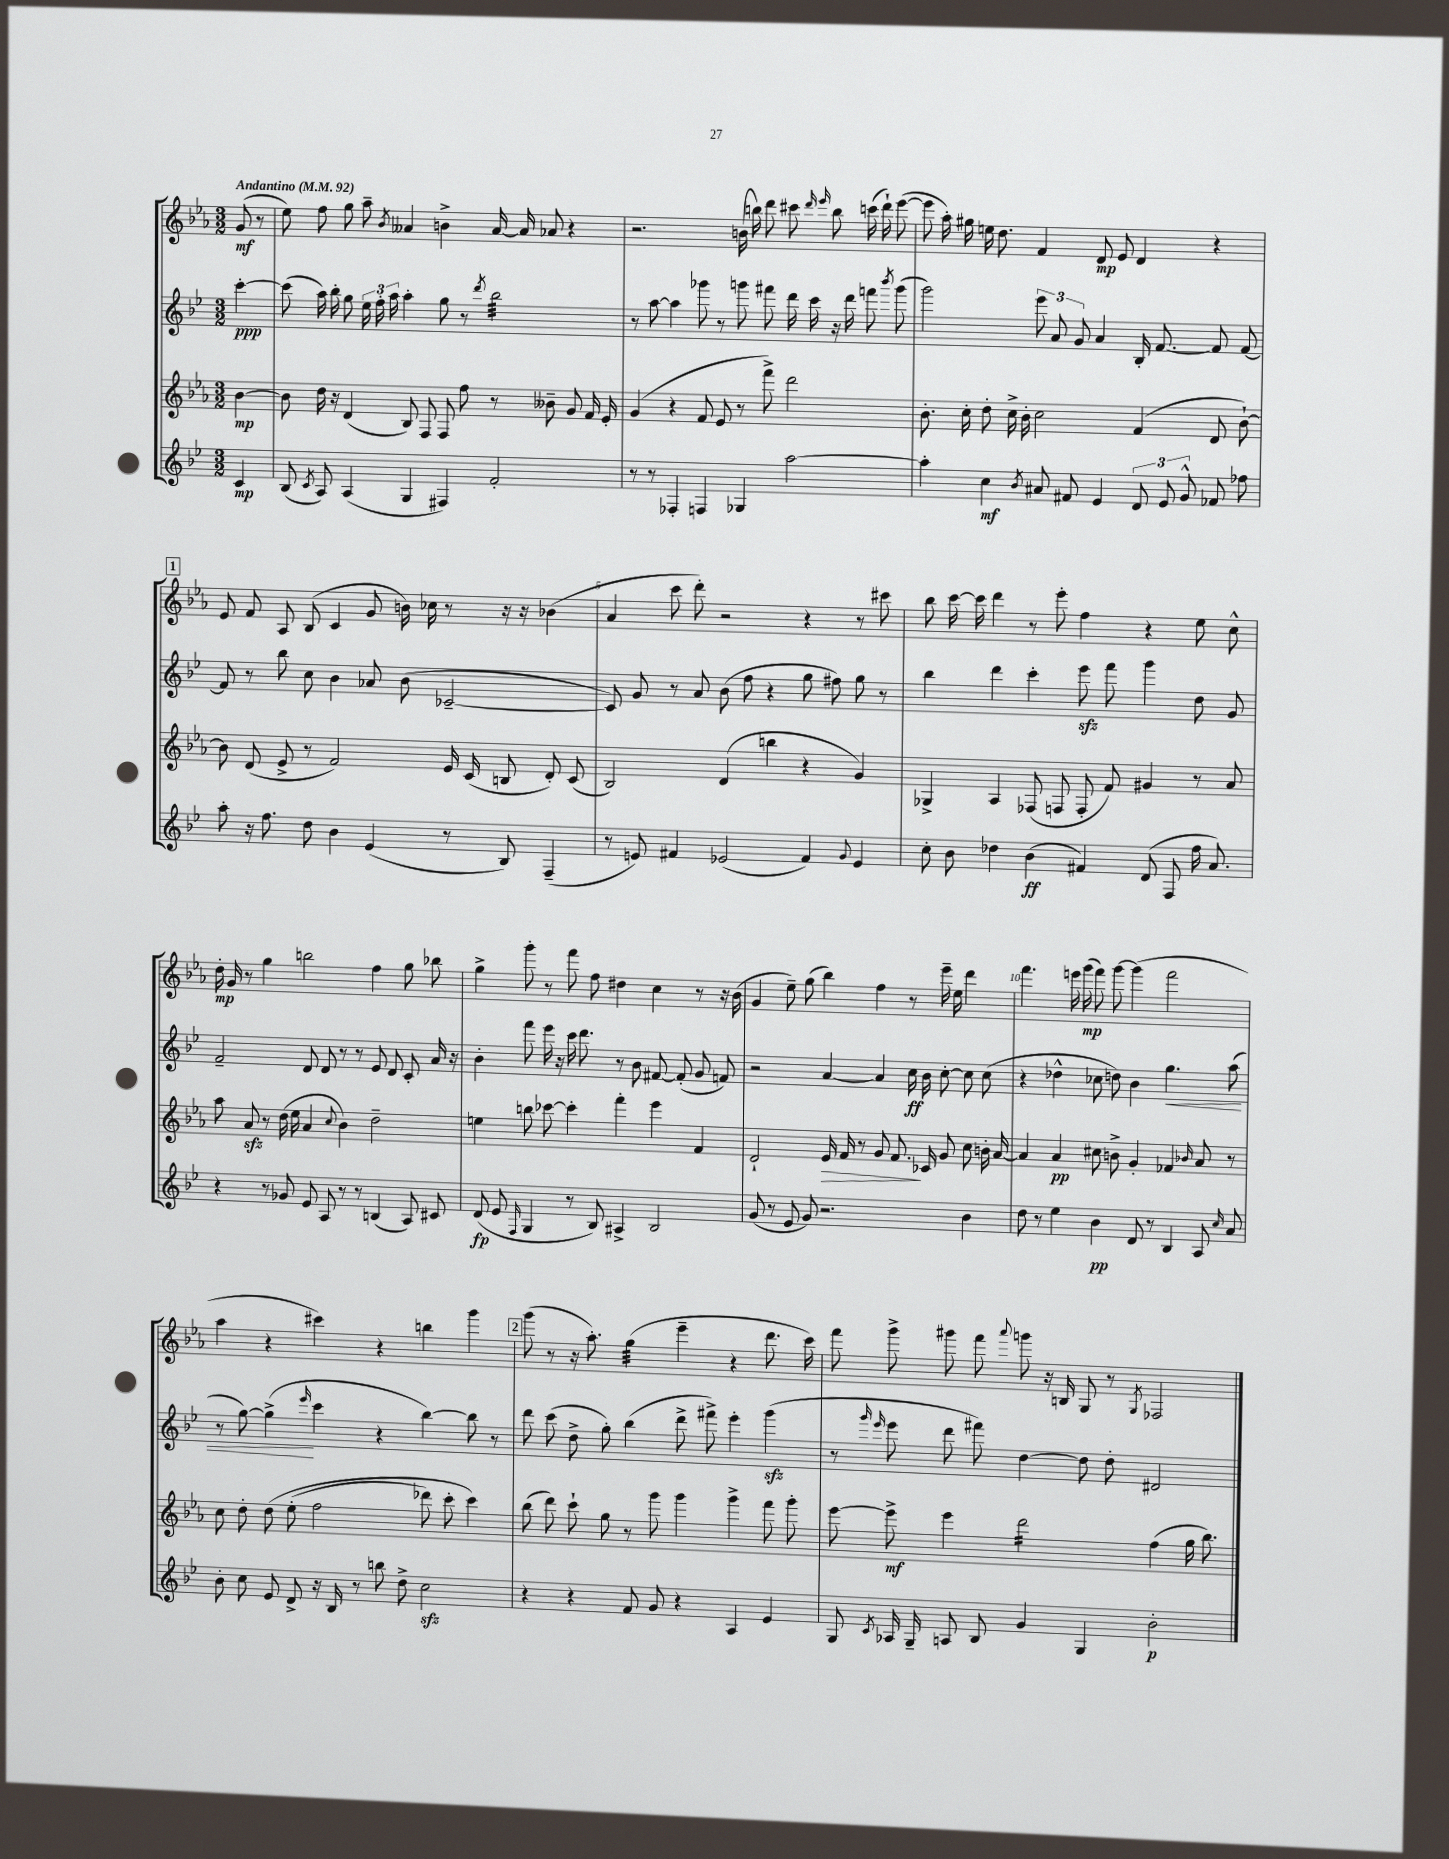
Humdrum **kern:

**kern	**kern	**kern	**kern
*staff4	*staff3	*staff2	*staff1
*clefG2	*clefG2	*clefG2	*clefG2
*k[b-e-]	*k[b-e-a-]	*k[b-e-]	*k[b-e-a-]
*M3/2	*M3/2	*M3/2	*M3/2
*MM92	*MM92	*MM92	*MM92
4c/	[4b-\	[4ccc'\	(8g/
.	.	.	8r
=	=	=	=
(8B-/	8b-\]	(8ccc\]	8ee-\)
8qc/	.	.	.
8A/)	16dd\	16aa\)	8ff\
.	16r	16bb-'\	.
(4A/	(4d/	8gg\	8gg\
.	.	24ee-\	8aa-~\
.	.	24ff'\	.
.	.	24aa\	.
.	.	.	8qb-/
4G/	8B-/)	4aa'\	4a--/
.	8F/	.	.
4F#/)	8F/	8gg\	4b^\
.	8ff\	8r	.
.	.	8qddd/	.
2f'/	8r	2bb-\	[16a--/
.	.	.	16a--/]
.	8b--~\	.	8a-/
.	8g/	.	4r
.	16f/	.	.
.	16e-'/	.	.
=	=	=	=
8r	(4g/	8r	2.r
8r	.	[8aa\	.
4F-'/	4r	4aa\]	.
4F/	8f/	8ggg-\	.
.	8e-/	8r	.
4G-/	8r	8ggg\	(16b\
.	.	.	16bb\)
.	8fff^\)	8fff#\	8ddd\
[2aa\	2ddd\	16ddd\	8ccc#\
.	.	16ccc\	.
.	.	.	16qqddd/
.	.	.	16qqeee-/
.	.	16r	8bb\
.	.	16ddd\	.
.	.	8fff\	(16ccc\
.	.	.	16ddd`\)
.	.	8qbbb-/	.
.	.	(8ggg\	([8eee-\
=	=	=	=
4aa'\]	8.b-'\	2ggg\)	8eee-\]
.	.	.	16aa-'\)
.	16cc'\	.	16gg#\
4cc\	8dd'\	.	16ee\
.	.	.	8.dd\
.	16cc^\	.	.
.	16b-'\	.	.
8qb-/	.	.	.
8a#/	2cc\	12eee-\	4f/
.	.	12a/	.
8f#/	.	.	.
.	.	12g/	.
4e-/	.	4a/	8d/
.	.	.	8e-/
12d/	(4f/	16B-'/	4d/
.	.	[8.f/	.
12e-/	.	.	.
12g^^/	.	.	.
8f-/	8d/	8f/]	4r
8ff-\	[8b-`\)	[8f/	.
=	=	=	=
8aa'\	8b-\]	8f/]	8e-/
16r	(8d/	8r	8f/
8.ff\	.	.	.
.	8e-^/	8bb-\	8A-/
8dd\	8r	8cc\	(8B-/
4b-\	2f/)	4b-\	4c/
(4e-/	.	8a-/	8g/
.	.	(8b-\	16b\)
.	.	.	16cc-\
8r	16e-/	[2c-~/	8r
.	(16c/	.	.
8B-/)	8B/	.	16r
.	.	.	16r
(4F~/	8d'/)	.	(4b-\
.	(8c/	.	.
=	=	=	=
8r	2B-/)	8c-/])	4a-/
8e/)	.	8g/	.
4f#/	.	8r	8ccc\
.	.	8a/	8ddd'\)
(2e-/	(4d/	(8b-\	2r
.	.	8ff\	.
.	4bb\	4r	.
4f#/)	4r	8gg\	4r
.	.	8ff#\)	.
8qqg/	.	.	.
4e-/	4g/)	8gg\	8r
.	.	8r	8ccc#\
=	=	=	=
8cc'\	4G-^/	4bb-\	8bb-\
8b-\	.	.	[16ccc\
.	.	.	16ccc\]
4dd-\	4A-/	4ddd\	4ddd\
(4b-\	(8F-/	4ccc'\	8r
.	8F/	.	8eee-'\
4f#/)	8F'/	8eee-\	4ff\
.	8f/)	8fff\	.
(8d/	4g#/	4ggg\	4r
8F/	.	.	.
16ff\	8r	8dd\	8ee-\
8.a/)	.	.	.
.	8a-/	8g/	8cc^^\
=	=	=	=
4r	8aa-\	2f~/	16dd'\
.	.	.	16g/
.	8a-/	.	8r
8r	8r	.	4gg\
8g-/	(16dd\	.	.
.	16ee-\	.	.
8e-/	4a-/	8d/	2bb\
8A/	.	8d/	.
.	8qqcc/	.	.
8r	4b-\)	8r	.
8r	.	8r	.
(4B/	2dd~\	8e-/	4ff\
.	.	8d/	.
8A/)	.	8c'/	8gg\
8c#/	.	16a/	8bb-\
.	.	16r	.
=	=	=	=
(8d/	4ee\	4b-'\	4gg^\
8e-/	.	.	.
16qqF/	.	.	.
4G/	8bb\	8fff\	8ggg'\
.	[8ccc-\	16eee-\	8r
.	.	16r	.
8r	4ccc-'\]	16ccc\	8fff\
.	.	8.ddd\	.
8B-/)	.	.	8ff\
4A#^/	4fff'\	8r	4dd#\
.	.	8b-\	.
2B-/	4eee-\	[8f#/	4cc\
.	.	(8f#'/]	.
.	4f/	8g/	8r
.	.	8f/)	16r
.	.	.	(16b-\
=	=	=	=
(8g/	2d`/	2r	4g/
8r	.	.	.
8e-/	.	.	8ee-~\)
8g/)	.	.	(8gg\
2.r	16e-/	[4a/	4bb-\)
.	16f/	.	.
.	8r	.	.
.	8g/	4a/]	4ff\
.	8.f/	.	.
.	.	16cc\	8r
.	16c-/	16b-\	.
.	8g/	[8cc'\	16eee-~\
.	.	.	16ee-\
4b-\	8cc\	8cc\]	4ddd\
.	16b'\	(8cc\	.
.	[16a-/	.	.
=	=	=	=
8dd\	4a-/]	4r	4.fff\
8r	.	.	.
4ee-\	4a-/	4dd-^^\	.
.	.	.	16eee\
.	.	.	(16ggg\
4b-\	8cc#\	8cc-\	8fff\)
.	8b^\	8dd\)	[8ggg\
8d/	4g'/	4b-\	(4ggg\]
8r	.	.	.
4B-/	4f-/	4.gg\	2fff\
.	16qqb-/	.	.
8A/	8a-/	.	.
16qqcc/	.	.	.
8a/	8r	(8aa\	.
=	=	=	=
8b-'\	8cc\	8r	4aa-\
8cc\	8dd'\	[8gg\)	.
8e-/	&(8dd\	(4gg^\]	4r
8d^/	(8ee-'\	.	.
.	.	16qqeee-/	.
16r	2ff\	4ccc\	4ccc#\)
16B-/	.	.	.
8r	.	.	.
8bb\	.	4r	4r
8dd^\	.	.	.
2cc\	8ddd-\)	[4bb-\)	4bb\
.	8ccc'\	.	.
.	4ccc\&)	8bb-\]	4ggg\
.	.	8r	.
=	=	=	=
4r	(8bb-\	8ddd\	(8ggg\
.	8ddd\)	(8ccc\	8r
4r	8ccc`\	8dd^\	16r
.	.	.	8.aa-'\)
.	8gg\	8gg'\)	.
8f/	8r	(4bb-\	(4gg\
8g/	8ggg\	.	.
4r	4ggg\	8ddd^\	4eee-~\
.	.	8fff#^\)	.
4A/	4ggg^\	4eee-'\	4r
4e-/	8fff\	(4ggg\	8.ddd\
.	8ggg'\	.	.
.	.	.	16ccc\)
=	=	=	=
8G/	[8eee-\	8r	8fff\
.	.	16qqggg/	.
8qc/	.	16qqeee-/	.
16A-/	8eee-^\]	8eee-\	8ggg^\
16G~/	.	.	.
8A/	4eee-\	8ddd\	8ggg#\
8B-/	.	8fff#\)	8fff\
.	.	.	8qqaaa-/
4g/	2ddd\	[4dd\	8ggg\
.	.	.	16r
.	.	.	16B/
4G/	.	8dd\]	8G/
.	.	8dd'\	8r
.	.	.	8qG/
2b-'\	(4ff\	2d#/	2F-/
.	16gg\	.	.
.	8.bb-\)	.	.
==	==	==	==
*-	*-	*-	*-
